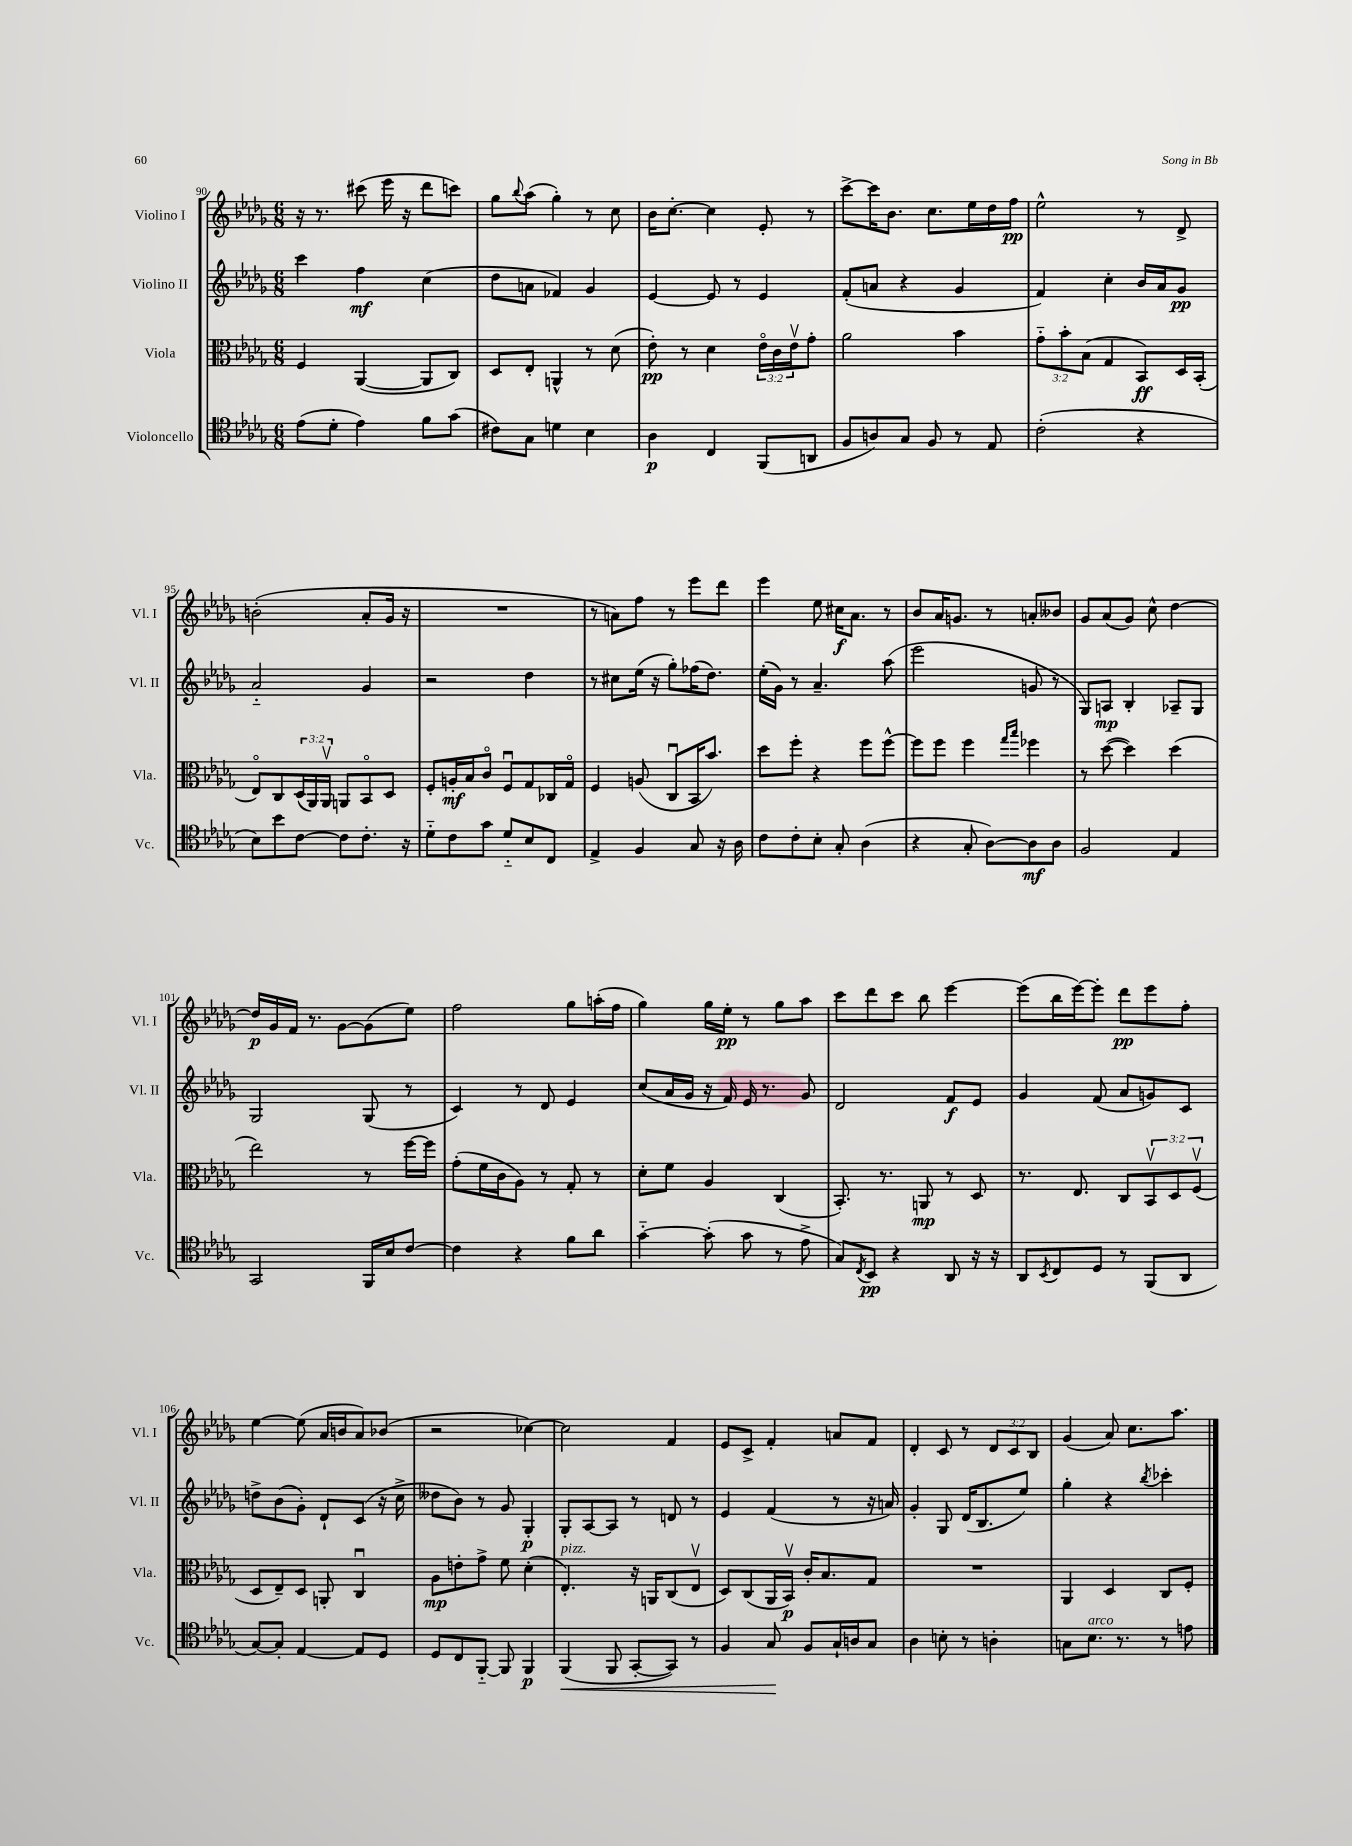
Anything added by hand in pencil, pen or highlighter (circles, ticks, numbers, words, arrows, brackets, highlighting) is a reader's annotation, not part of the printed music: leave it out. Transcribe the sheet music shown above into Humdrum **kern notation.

**kern	**kern	**kern	**kern
*staff4	*staff3	*staff2	*staff1
*clefC4	*clefC3	*clefG2	*clefG2
*k[b-e-a-d-g-]	*k[b-e-a-d-g-]	*k[b-e-a-d-g-]	*k[b-e-a-d-g-]
*M6/8	*M6/8	*M6/8	*M6/8
(8e-	4F	4ccc	16r
.	.	.	8.r
8d-'	.	.	.
4e-)	([4AA-	4ff	(8ccc#
.	.	.	16eee-
.	.	.	16r
8f	8AA-]	(4cc	8ddd-
(8g-	8C)	.	8ccc)
=	=	=	=
8c#)	8D-	8dd-	8gg-
.	.	.	8qqbb-
8G-	8E-'	8a	(8aa-
4d	4AA^^	4f-)	4gg-')
4B-	8r	4g-	8r
.	(8d-	.	8cc
=	=	=	=
4A-	8e-')	[4e-	16b-
.	.	.	[8.cc'
.	8r	.	.
4C	4d-	8e-]	4cc]
.	.	8r	.
(8FF	24e-o	4e-	8e-'
.	24c	.	.
.	24e-v	.	.
8AA	8g-'	.	8r
=	=	=	=
8F	2a-	(8f'	[8ccc^
8A)	.	8a	16ccc]
.	.	.	8.b-
8G-	.	4r	.
8F	.	.	8.cc
8r	4b-	4g-	.
.	.	.	16ee-
8E-	.	.	16dd-
.	.	.	16ff
=	=	=	=
(2c'	12g-'~	4f)	2ee-^^
.	12b-'	.	.
.	(12B-	.	.
.	4G-	4cc'	.
4r	8BB-)	16b-	8r
.	.	16a-	.
.	16D-	8g-	8d-^
.	(16BB-'	.	.
=	=	=	=
8B-)	8E-o)	2a-'~	(2b'
8b-	8C	.	.
[8c	(24D-	.	.
.	24AA-)	.	.
.	24AA-v	.	.
8c]	8AA	.	.
8.c'	8BB-o	4g-	8a-'
.	8D-	.	16g-
16r	.	.	16r
=	=	=	=
8d-'~	8F'	2r	2.r
8c	16A'	.	.
.	16B-	.	.
8g-	8co	.	.
8d-'~	8Fu	.	.
8B-	8G-	4dd-	.
8C	16C-	.	.
.	16G-o	.	.
=	=	=	=
4E-^	4F	8r	8r
.	.	8cc#	8a)
4F	(8A	(16ee-	8ff
.	.	16r	.
.	8Cu	8gg-')	8r
8G-	16BB-	(16ff-	8eee-
.	8.b-)	8.dd-)	.
16r	.	.	8ddd-
16A-	.	.	.
=	=	=	=
8c	8dd-	(16ee-'	4eee-
.	.	16g-)	.
8c'	8ff'	8r	.
8B-'	4r	4.a-~	8ee-
8G-'	.	.	16cc#
.	.	.	8.a-
(4A-	8ff	.	.
.	[8ff^^	(8aa-	8r
=	=	=	=
4r	8ff]	2eee-	8b-
.	8ff	.	16a-
.	.	.	8.g
8G-'	4ff	.	.
[8A-)	.	.	8r
.	16qqgg-	.	.
.	16qqbb-	.	.
8A-]	4ff-	8g	8a'
8A-	.	8r	8b--
=	=	=	=
2F	8r	8G-)	8g-
.	([8dd-	8A	(8a-
.	4dd-])	4B-'	8g-)
.	.	.	8cc^^
4E-	(4dd-	8A-~	[4dd-
.	.	8G-	.
=	=	=	=
2GG-	2ee-)	2G-	16dd-]
.	.	.	16g-
.	.	.	16f
.	.	.	8.r
.	.	.	[8g-
16FF	8r	(8G-	(8g-]
16B-	.	.	.
[8c	[16ff	8r	8ee-)
.	16ff]	.	.
=	=	=	=
4c]	(8g-'	4c)	2ff
.	16f	.	.
.	16c	.	.
4r	8A-)	8r	.
.	8r	8d-	.
8f	8G-'	4e-	8gg-
8a-	8r	.	(16aa'
.	.	.	16ff
=	=	=	=
[4g-'~	8d-'	(8cc	4gg-)
.	8f	16a-	.
.	.	16g-	.
(8g-']	4A-	16r	16gg-
.	.	16f)	16ee-'
8g-	.	16e-	8r
.	.	8.r	.
8r	(4C	.	8gg-
8e-^	.	8g-	8aa-
=	=	=	=
8G-)	8.BB-')	2d-	8ccc
8qC	.	.	.
8BB-	.	.	8ddd-
.	8.r	.	.
4r	.	.	8ccc
.	8AA	.	8bb-
8AA-	8r	8f	[4eee-
16r	8D-	8e-	.
16r	.	.	.
=	=	=	=
8AA-	8.r	4g-	(8eee-]
8qBB-	.	.	.
8C	.	.	16bb-
.	8.E-	.	[16eee-)
8D-	.	(8f	8eee-']
8r	8C	8a-	8ddd-
(8FF	12BB-v	8g)	8eee-
.	12D-	.	.
8AA-	.	8c	8ff'
.	(12Fv	.	.
=	=	=	=
[8G-)	8D-	8dd^	[4ee-
8G-']	8E-~)	(8b-	.
[4E-	8D-	8g-')	(8ee-]
.	8AA'	8d-`	16a-
.	.	.	16b
8E-]	4Cu	(8c	8a-)
8D-	.	16r	(8b-
.	.	16cc^	.
=	=	=	=
8D-	8A-	8dd--	2r
8C	8e'	8b-)	.
[8FF'~	8g-^	8r	.
8FF]	8f	8g-	.
4FF	(4d-'	4G-'	[4cc-)
=	=	=	=
(4FF	4.E-')	8G-'	2cc-]
.	.	[8A-	.
8FF	.	8A-]	.
[8GG-'	16r	8r	.
.	16AA	.	.
8GG-])	(8C	8d	4f
8r	8E-v	8r	.
=	=	=	=
4F	8D-)	4e-	8e-
.	(8C	.	8c^
8G-	16AA-	(4f	4f'
.	16BB-v)	.	.
8F	16c'	.	.
.	8.B-	.	.
16G-`	.	8r	8a
16A	.	.	.
8G-	8G-	16r	8f
.	.	16a)	.
=	=	=	=
4A-	2.r	4g-'	4d-'
8B'	.	8G-	8c
8r	.	(16d-	8r
.	.	8.B-	.
4A'	.	.	12d-
.	.	.	12c
.	.	8ee-)	.
.	.	.	12B-
=	=	=	=
8G	4AA-	4gg-'	(4g-
8.B-	.	.	.
.	4D-	4r	8a-)
8.r	.	.	.
.	.	.	8.cc
.	.	8qbb-	.
8r	8C	4ccc-'	.
.	.	.	8.aa-
8e	8F'	.	.
==	==	==	==
*-	*-	*-	*-
